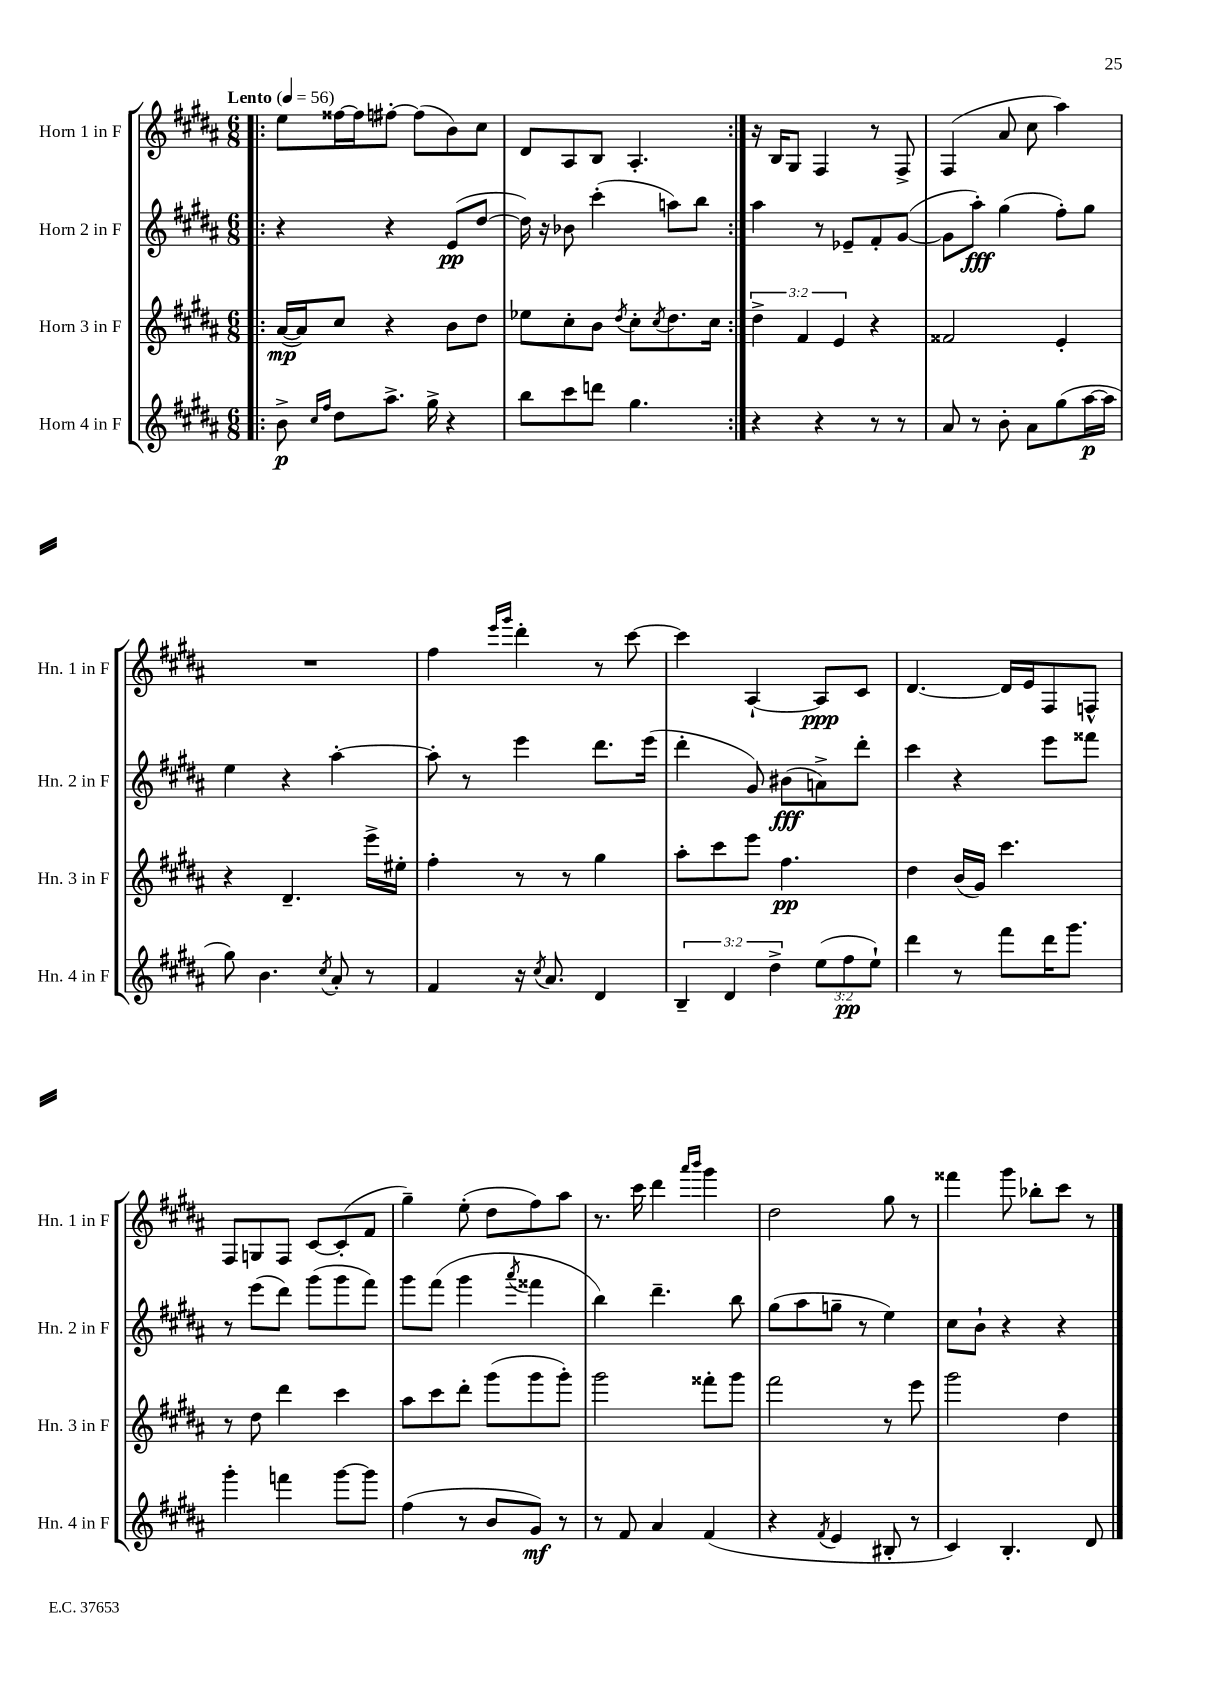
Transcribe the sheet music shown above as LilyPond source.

<<
\new StaffGroup <<
\new Staff = "s0" \with { instrumentName = "Horn 1 in F" shortInstrumentName = "Hn. 1 in F" } {
    \clef treble \key b \major \numericTimeSignature \time 6/8 \tempo "Lento" 4 = 56
    \repeat volta 2 { \bar ".|:" e''8 fisis''16~ fisis''16 fis''8~-. fis''8( b'8) cis''8 |
    dis'8 ais8 b8 ais4.-. | }
    r16 b16 gis8 fis4 r8 fis8-> |
    fis4( ais'8 cis''8 ais''4) |
    R2. |
    fis''4 \grace { e'''16 gis'''16 } dis'''4-. r8 cis'''8~ |
    cis'''4 ais4~-! ais8\ppp cis'8 |
    dis'4.~ dis'16 e'16 fis8 f8-^ |
    fis8 g8 fis8 cis'8~ cis'8-.( fis'8 |
    gis''4--) e''8-.( dis''8 fis''8) ais''8 |
    r8. cis'''16 dis'''4 \grace { ais'''16 b'''16 } gis'''4 |
    dis''2 gis''8 r8 |
    fisis'''4 gis'''8 bes''8-. cis'''8 r8 \bar "|." |
}
\new Staff = "s1" \with { instrumentName = "Horn 2 in F" shortInstrumentName = "Hn. 2 in F" } {
    \clef treble \key b \major \numericTimeSignature \time 6/8
    \repeat volta 2 { \bar ".|:" r4 r4 e'8\pp( dis''8~ |
    dis''16) r16 bes'8 cis'''4-.( a''8) b''8 | }
    ais''4 r8 ees'8-- fis'8-. gis'8~( |
    gis'8 ais''8-.\fff) gis''4( fis''8-.) gis''8 |
    e''4 r4 ais''4~-. |
    ais''8-. r8 e'''4 dis'''8. e'''16( |
    dis'''4-. gis'8) bis'8\fff( a'8->) dis'''8-. |
    cis'''4 r4 e'''8 fisis'''8 |
    r8 e'''8( dis'''8) gis'''8( gis'''8 fis'''8) |
    gis'''8 fis'''8( gis'''4 \acciaccatura { ais'''8 } fisis'''4 |
    b''4) dis'''4.-- b''8 |
    gis''8( ais''8 g''8-- r8 e''4) |
    cis''8 b'8-! r4 r4 \bar "|." |
}
\new Staff = "s2" \with { instrumentName = "Horn 3 in F" shortInstrumentName = "Hn. 3 in F" } {
    \clef treble \key b \major \numericTimeSignature \time 6/8 \override Staff.TupletNumber.text = #tuplet-number::calc-fraction-text
    \repeat volta 2 { \bar ".|:" ais'16~\mp( ais'16) cis''8 r4 b'8 dis''8 |
    ees''8 cis''8-. b'8 \acciaccatura { dis''8 } cis''8-. \acciaccatura { cis''8 } dis''8. cis''16 | }
    \tuplet 3/2 { dis''4-> fis'4 e'4 } r4 |
    fisis'2 e'4-. |
    r4 dis'4.-- e'''16-> eis''16-. |
    fis''4-. r8 r8 gis''4 |
    ais''8-. cis'''8 e'''8 fis''4.\pp |
    dis''4 b'16( gis'16) cis'''4. |
    r8 dis''8 dis'''4 cis'''4 |
    ais''8 cis'''8 dis'''8-. gis'''8( gis'''8 gis'''8-.) |
    gis'''2 fisis'''8-. gis'''8 |
    fis'''2 r8 e'''8 |
    gis'''2 dis''4 \bar "|." |
}
\new Staff = "s3" \with { instrumentName = "Horn 4 in F" shortInstrumentName = "Hn. 4 in F" } {
    \clef treble \key b \major \numericTimeSignature \time 6/8 \override Staff.TupletNumber.text = #tuplet-number::calc-fraction-text
    \repeat volta 2 { \bar ".|:" b'8->\p \grace { cis''16 fis''16 } dis''8 ais''8.-> gis''16-> r4 |
    b''8 cis'''8 d'''8 gis''4. | }
    r4 r4 r8 r8 |
    ais'8 r8 b'8-. ais'8 gis''8( ais''16~\p ais''16 |
    gis''8) b'4. \acciaccatura { cis''8 } ais'8-. r8 |
    fis'4 r16 \acciaccatura { cis''8 } ais'8. dis'4 |
    \tuplet 3/2 { b4-- dis'4 dis''4-> } \tuplet 3/2 { e''8( fis''8\pp e''8-!) } |
    dis'''4 r8 fis'''8 dis'''16 gis'''8. |
    gis'''4-. f'''4 gis'''8~ gis'''8 |
    fis''4( r8 b'8 gis'8\mf) r8 |
    r8 fis'8 ais'4 fis'4( |
    r4 \acciaccatura { fis'8 } e'4 bis8-. r8 |
    cis'4) b4.-. dis'8 \bar "|." |
}
>>
>>
\layout { \context { \Score \remove "Bar_number_engraver" } }
